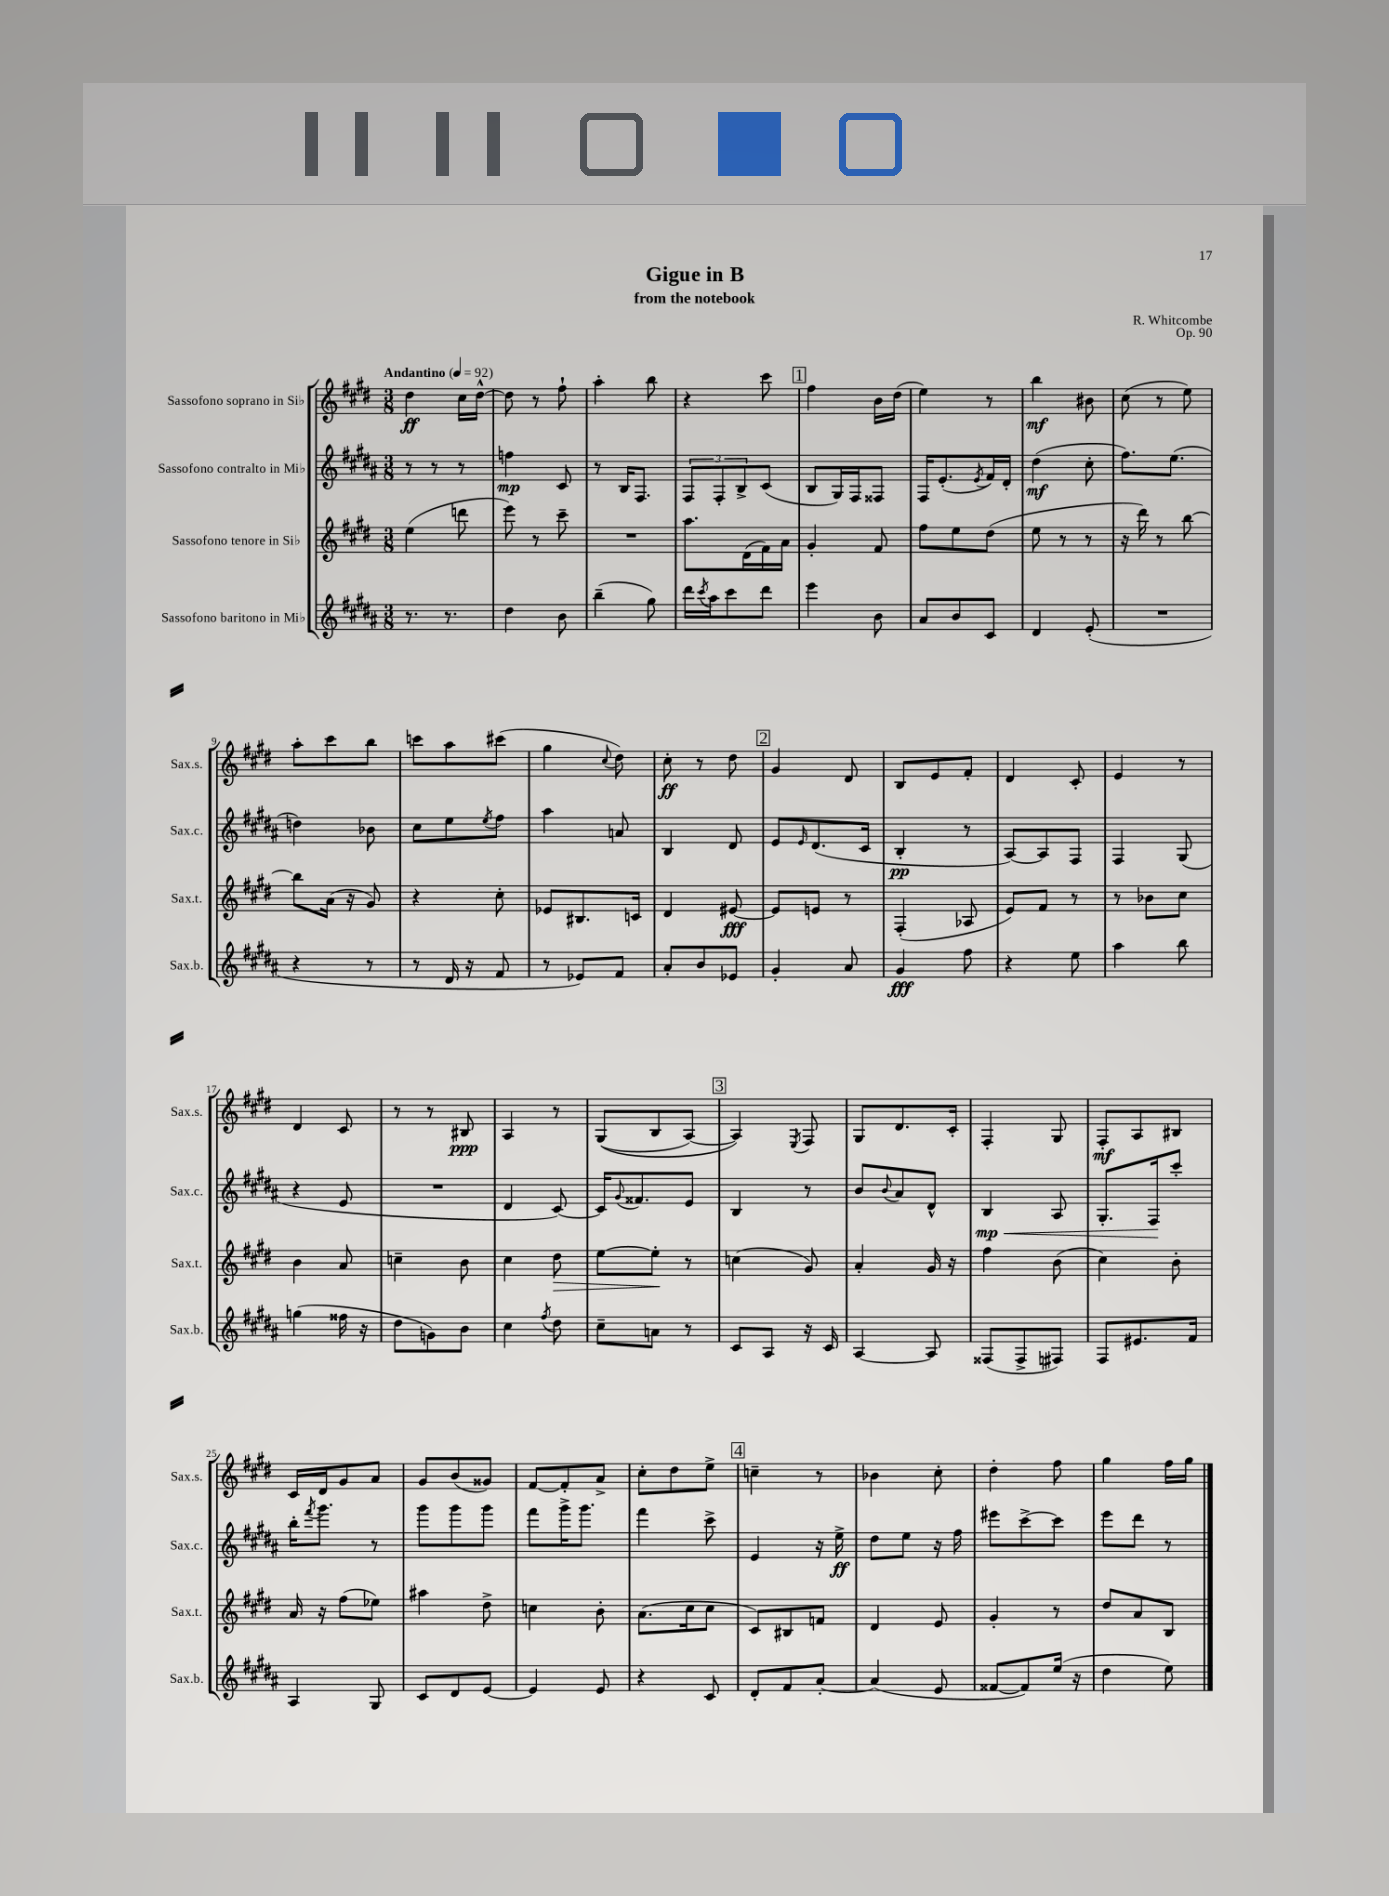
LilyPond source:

\header { title = "Gigue in B" composer = "R. Whitcombe" subtitle = "from the notebook" opus = "Op. 90" }
<<
\new StaffGroup <<
\new Staff = "s0" \with { instrumentName = "Sassofono soprano in Sib" shortInstrumentName = "Sax.s." } {
    \clef treble \key e \major \numericTimeSignature \time 3/8 \tempo "Andantino" 4 = 92
    dis''4\ff cis''16 dis''16~-^ |
    dis''8 r8 fis''8-! |
    a''4-. b''8 |
    r4 cis'''8 |
    \mark \markup { \box "1" } fis''4 b'16 dis''16( |
    e''4) r8 |
    b''4\mf bis'8 |
    cis''8( r8 e''8) |
    a''8-. cis'''8 b''8 |
    c'''8 a''8 cis'''8( |
    gis''4 \appoggiatura { cis''8 } dis''8) |
    cis''8-.\ff r8 dis''8 |
    \mark \markup { \box "2" } gis'4 dis'8 |
    b8 e'8 fis'8-. |
    dis'4 cis'8-. |
    e'4 r8 |
    dis'4 cis'8 |
    r8 r8 bis8\ppp |
    a4 r8 |
    gis8(\( b8 a8~) |
    \mark \markup { \box "3" } a4\) \acciaccatura { e8 } fis8 |
    gis8 dis'8. cis'16-. |
    fis4-. gis8 |
    fis8-.\mf a8 bis8 |
    cis'16 dis'16 gis'8 a'8 |
    gis'8 b'8( gisis'8) |
    fis'8~ fis'8-. a'8-> |
    cis''8-. dis''8 e''8-> |
    \mark \markup { \box "4" } c''4-- r8 |
    bes'4 cis''8-. |
    dis''4-. fis''8 |
    gis''4 fis''16 gis''16 \bar "|." |
}
\new Staff = "s1" \with { instrumentName = "Sassofono contralto in Mib" shortInstrumentName = "Sax.c." } {
    \clef treble \key b \major \numericTimeSignature \time 3/8
    r8 r8 r8 |
    f''4\mp cis'8 |
    r8 b16 fis8. |
    \tuplet 3/2 { fis8 fis8-. b8-> } cis'8( |
    \mark \markup { \box "1" } b8 gis16) fis16 fisis8 |
    fis16 e'8.-.( \acciaccatura { e'8 } fis'16) dis'16-. |
    dis''4\mf( cis''8-. |
    fis''8.) e''8.( |
    d''4) bes'8 |
    cis''8 e''8 \acciaccatura { e''8 } fis''8 |
    ais''4 a'8 |
    b4 dis'8 |
    \mark \markup { \box "2" } e'8 \grace { e'16 } dis'8.( cis'16 |
    b4-.\pp r8 |
    ais8~) ais8 fis8 |
    fis4 gis8( |
    r4 e'8 |
    R4. |
    dis'4 cis'8~) |
    cis'16 \appoggiatura { gis'8 } fisis'8. e'8 |
    \mark \markup { \box "3" } b4 r8 |
    b'8 \appoggiatura { b'8 } ais'8 dis'8-^ |
    b4\mp\< ais8 |
    gis8.-. fis16\! cis'''8-. |
    b''16-. \acciaccatura { fis'''8 } gis'''8. r8 |
    gis'''8 gis'''8 gis'''8 |
    fis'''8 gis'''16-> gis'''8. |
    fis'''4 cis'''8-> |
    \mark \markup { \box "4" } e'4 r16 e''16->\ff |
    dis''8 e''8 r16 fis''16 |
    eis'''8 cis'''8~-> cis'''8 |
    e'''8 dis'''8 r8 \bar "|." |
}
\new Staff = "s2" \with { instrumentName = "Sassofono tenore in Sib" shortInstrumentName = "Sax.t." } {
    \clef treble \key e \major \numericTimeSignature \time 3/8
    e''4( d'''8 |
    e'''8) r8 cis'''8-- |
    R4. |
    a''8. dis'16( fis'16) a'16 |
    \mark \markup { \box "1" } gis'4-. fis'8 |
    fis''8 e''8 dis''8( |
    e''8 r8 r8 |
    r16 dis'''16) r8 b''8~ |
    b''8 a'16( r16 gis'8) |
    r4 cis''8-. |
    ees'8 bis8. c'16 |
    dis'4 eis'8~\fff |
    \mark \markup { \box "2" } eis'8 e'8 r8 |
    fis4-.( aes8 |
    e'8) fis'8 r8 |
    r8 bes'8 cis''8 |
    b'4 a'8 |
    c''4-- b'8 |
    cis''4 dis''8\> |
    e''8~ e''8-.\! r8 |
    \mark \markup { \box "3" } c''4( gis'8) |
    a'4-. gis'16 r16 |
    fis''4 b'8( |
    cis''4) b'8-. |
    a'16 r16 fis''8( ees''8) |
    ais''4 dis''8-> |
    c''4 b'8-. |
    a'8.( cis''16 cis''8 |
    \mark \markup { \box "4" } cis'8) bis8 f'8 |
    dis'4 e'8 |
    gis'4-. r8 |
    dis''8 a'8 b8 \bar "|." |
}
\new Staff = "s3" \with { instrumentName = "Sassofono baritono in Mib" shortInstrumentName = "Sax.b." } {
    \clef treble \key b \major \numericTimeSignature \time 3/8
    r8. r8. |
    dis''4 b'8 |
    b''4--( gis''8) |
    dis'''16 \acciaccatura { cis'''8 } ais''16 cis'''8 dis'''8 |
    \mark \markup { \box "1" } e'''4 b'8 |
    ais'8 b'8 cis'8 |
    dis'4 e'8-.( |
    R4. |
    r4 r8 |
    r8 dis'16 r16 fis'8 |
    r8 ees'8) fis'8 |
    ais'8-. b'8 ees'8 |
    \mark \markup { \box "2" } gis'4-. ais'8 |
    gis'4\fff fis''8 |
    r4 e''8 |
    ais''4 b''8 |
    g''4( fisis''16 r16 |
    dis''8 g'8) b'8 |
    cis''4 \acciaccatura { fis''8 } dis''8 |
    cis''8-- a'8 r8 |
    \mark \markup { \box "3" } cis'8 ais8 r16 cis'16 |
    ais4~ ais8 |
    fisis8( fisis8-> fis8) |
    fis8 eis'8. fis'16 |
    ais4 gis8 |
    cis'8 dis'8 e'8~ |
    e'4 e'8 |
    r4 cis'8 |
    \mark \markup { \box "4" } dis'8-. fis'8 ais'8~-. |
    ais'4( e'8 |
    fisis'8~ fisis'8) e''16( r16 |
    dis''4 e''8) \bar "|." |
}
>>
>>
